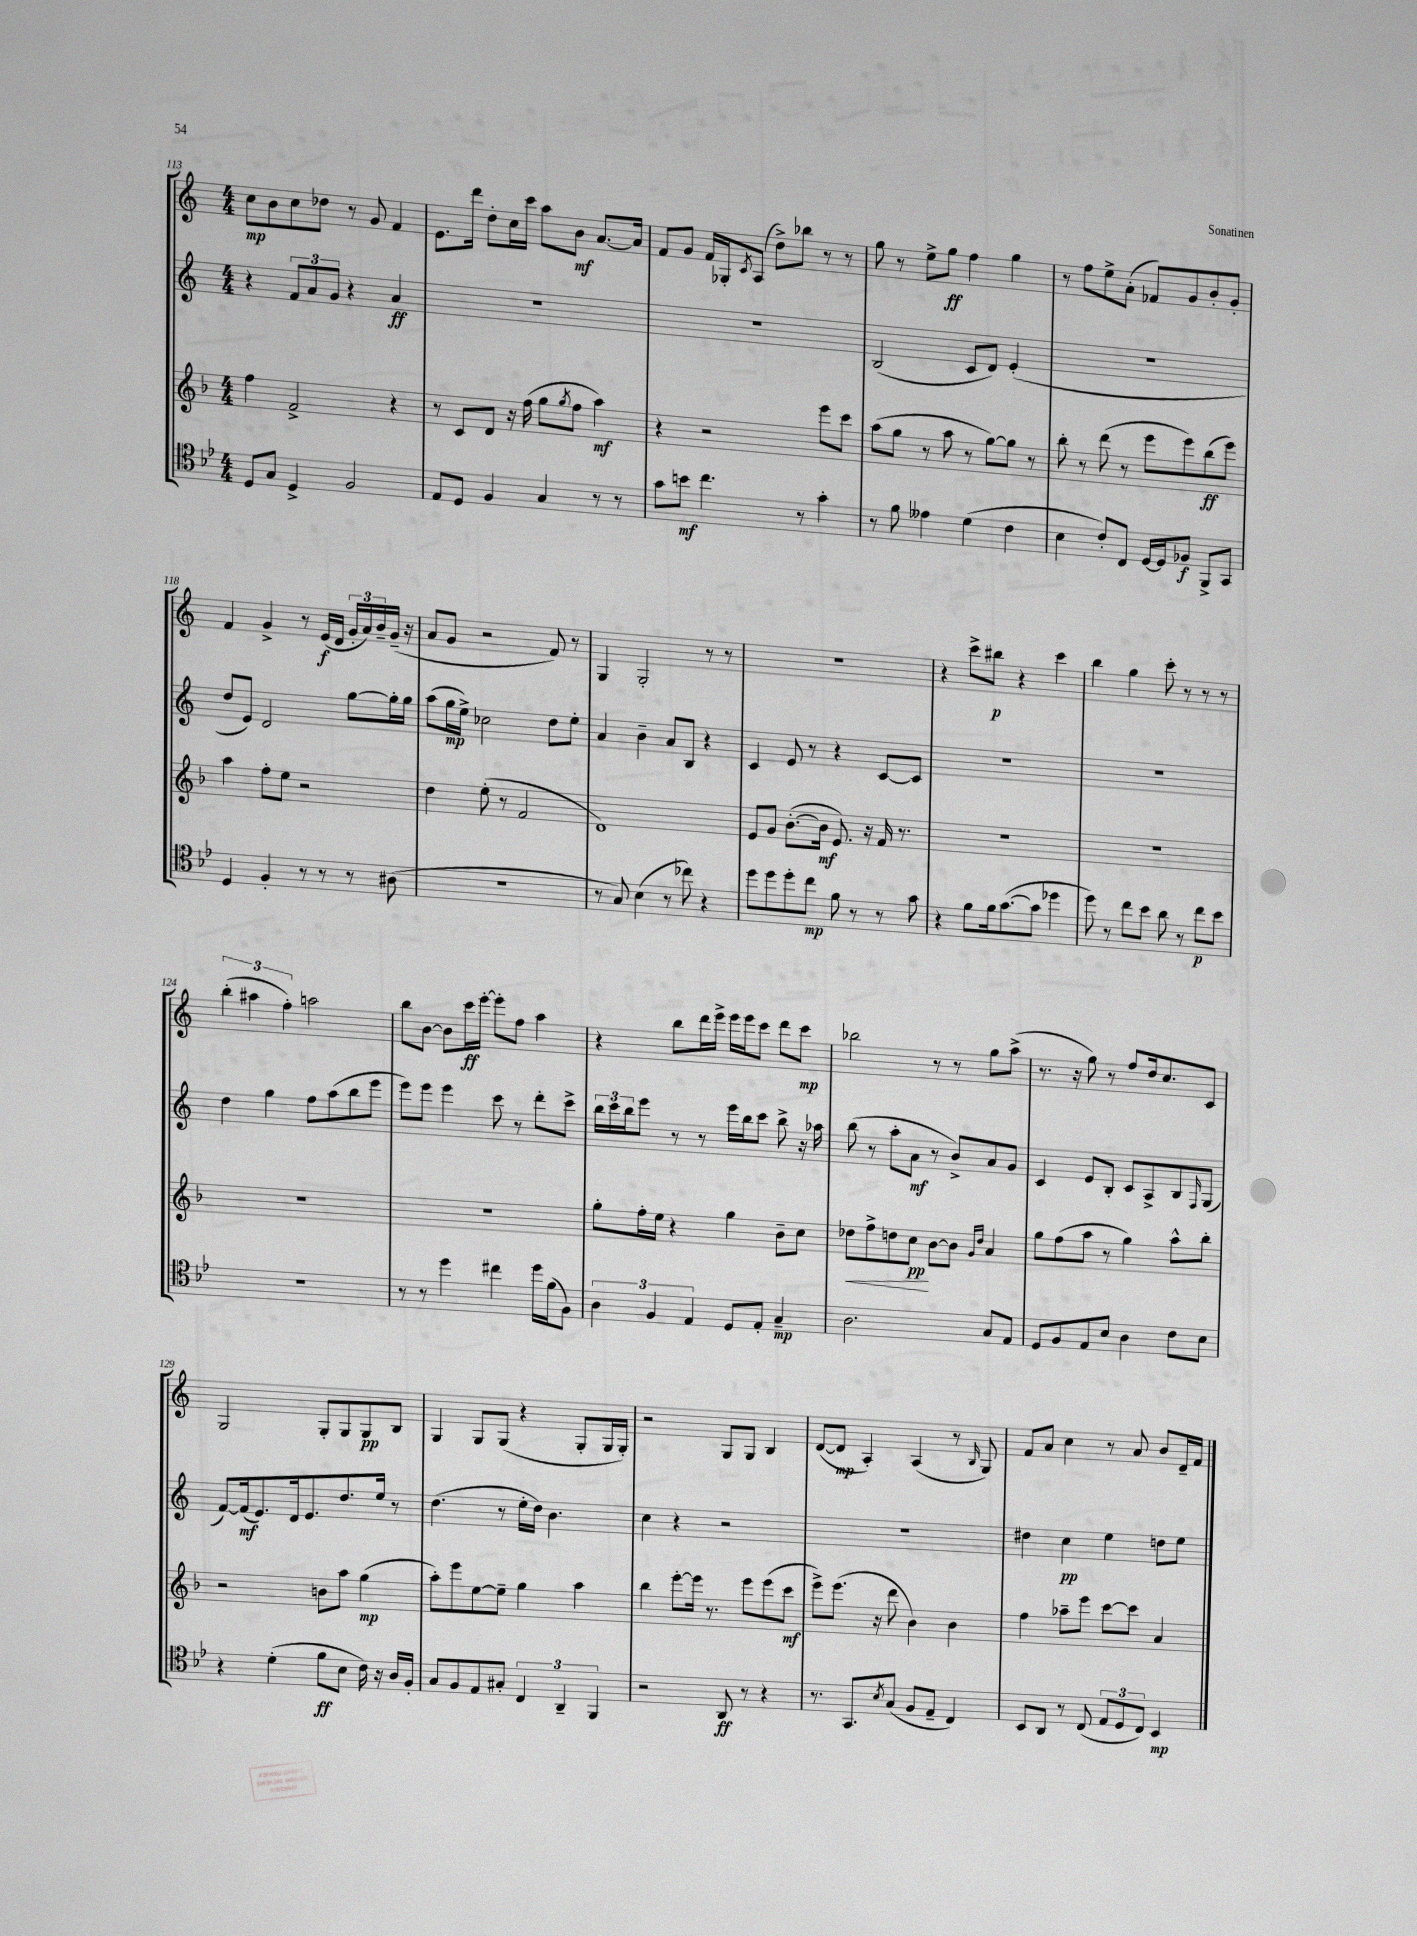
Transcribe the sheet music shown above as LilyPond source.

<<
\new StaffGroup <<
\new Staff = "s0" {
    \clef treble \key c \major \numericTimeSignature \time 4/4
    c''8\mp b'8 c''8 des''8 r8 g'8 f'4 |
    e'8. d'''16 d''8-. c''16 c'''16 a''8 b'8\mf a'8.~ a'16 |
    f'8 g'8 f'16 ges16-. \acciaccatura { c'8 } a8( d''8->) bes''8 r8 r8 |
    g''8 r8 e''8-> g''8\ff f''4 g''4 |
    r8 f''8 e''8-> a'8-.( fes'8) g'8 b'8-. g'8-. |
    f'4 g'4-> r8 e'16\f( d'16 \tuplet 3/2 { g'16-. a'16) b'16-- } g'16--( r16 |
    a'8 g'8 r2 f'8) r8 |
    g4 g2-. r8 r8 |
    R1 |
    r4 c'''8-> bis''8\p r4 c'''4 |
    b''4 g''4 c'''8-. r8 r8 r8 |
    \tuplet 3/2 { b''4-.( ais''4 f''4-.) } a''2 |
    b''8 b'8~ b'8 c'''16\ff e'''16~-. e'''8-. f''8 a''4 |
    r4 b''8 d'''16 e'''16-> e'''16 e'''16 c'''8 d'''8 c'''8\mp |
    bes''2 r8 r8 g''8 a''8->( |
    r8. r16 g''8) r8 f''8 d''16 c''8. c'8 |
    g2 g8-. g8 g8\pp b8 |
    g4 g8 g8( r4 g8-. g16 g16-.) |
    r2 g8 g8 b4 |
    d'8~( d'8\mp a4-.) a4( r8 \grace { b16 } g8) |
    f'8 a'8 c''4 r8 a'8 b'8 d'16-- f'16 \bar "|." |
}
\new Staff = "s1" {
    \clef treble \key c \major \numericTimeSignature \time 4/4
    r4 \tuplet 3/2 { f'8 a'8 g'8 } r4 a'4\ff |
    R1 |
    R1 |
    b2( c'8 d'8) e'4-.( |
    R1 |
    d''8 e'8) d'2 g''8~ g''16-. g''16 |
    a''8( g''16\mp e''16->) ces''2 d''8 e''8-. |
    a'4 b'4-- a'8 b8 r4 |
    c'4 e'8 r8 r4 c'8~ c'8 |
    R1 |
    R1 |
    d''4 g''4 f''8 a''8( b''8 e'''8 |
    e'''8) e'''8 e'''4 c'''8 r8 d'''8-. c'''8-> |
    \tuplet 3/2 { b''16 c'''16 b''16 } e'''8 r8 r8 e'''16 b''16 c'''8 b''8-> r16 aes''16 |
    b''8( r8 a''8-. a'8\mf r8 b'8->) a'8 g'8 |
    c'4 e'8 b8-. c'8 a8-> b8 \grace { f16 } g8( |
    f'8~) f'16\mf( e'8.) d'16 e'8. d''8. e''16 r8 |
    d''4.( r8 e''16-. d''16) b'4. |
    c''4 r4 r2 |
    R1 |
    dis''4 c''4\pp e''4 d''8 e''8 \bar "|." |
}
\new Staff = "s2" {
    \clef treble \key f \major \numericTimeSignature \time 4/4
    f''4 f'2-> r4 |
    r8 c'8 d'8 r16 f''16( g''8 \acciaccatura { g''8 } f''8 a''4\mf) |
    r4 r2 e'''8 c'''8 |
    a''8( g''8 r8 a''8 r8 g''8~) g''8 r8 |
    bes''8-. r8 d'''8( r8 e'''8 e'''8) bes''8\ff( e'''8) |
    a''4 f''8-. e''8 r2 |
    d''4 e''8-.( r8 f'2 |
    d'1) |
    e'8 g'8 bes'8.~-.( bes'16\mf e'8.) r16 f'16 r8. |
    R1 |
    R1 |
    R1 |
    R1 |
    g''8-. f''16-. e''16 r4 g''4 bes'8-- c''8 |
    des''8\< f''8-> d''8 c''8\pp\! bes'8~ bes'8 \grace { g'16 d''16 } a'4 |
    g''8 f''8( a''8 r8 g''4) a''8-^ bes''8-. |
    r2 b'8 a''8 g''4\mp( |
    a''8-.) e'''8 e''8~ e''8-- g''4 a''4 |
    bes''4 e'''8~-. e'''16 r8. e'''8 e'''8( c'''8\mf |
    e'''8->) e'''8.( r16 d'''8 bes'4) bes'4 |
    f''4 aes''8-- e'''8 c'''8~ c'''8 a'4 \bar "|." |
}
\new Staff = "s3" {
    \clef tenor \key bes \major \numericTimeSignature \time 4/4
    d8 g8 d4-> f2 |
    ees8 d8 f4 g4 r8 r8 |
    g'8 b'8\mf c''4. r8 g'4-. |
    r8 f'8 eeses'4 d'4( c'4 |
    bes4 c'8-.) c8 d16~ d16 fes8\f f,8-> g,8 |
    d4 f4-. r8 r8 r8 ais8( |
    R1 |
    r8 g8) bes4( r8 ces''8) r4 |
    d''8 d''8 d''8-. c''8\mp f'8 r8 r8 g'8 |
    r4 f'8 f'16 g'8.~( g'8 des''4 |
    d''8) r8 c''8 bes'8 a'8 r8 c''8\p bes'8 |
    R1 |
    r8 r8 d''4 cis''4 d''16 f'16( f8) |
    \tuplet 3/2 { a4 f4 ees4 } d8 ees8-. g4--\mp |
    a2. g8 ees8 |
    d8 f8 ees8 bes8 a4 c'8 bes8 |
    r4 d'4-.( f'8\ff bes8 c'16) r16 a16 f16-. |
    g8 f8 ees8 gis8-. \tuplet 3/2 { c4 a,4-- f,4 } |
    r2 a,8\ff r8 r4 |
    r8. g,8. \acciaccatura { bes8 } g8( f8 ees8-- c4) |
    bes,8 a,8 r8 c8( \tuplet 3/2 { ees8 d8 c8) } bes,4\mp \bar "|." |
}
>>
>>
\layout { \context { \Score currentBarNumber = #113 } }
